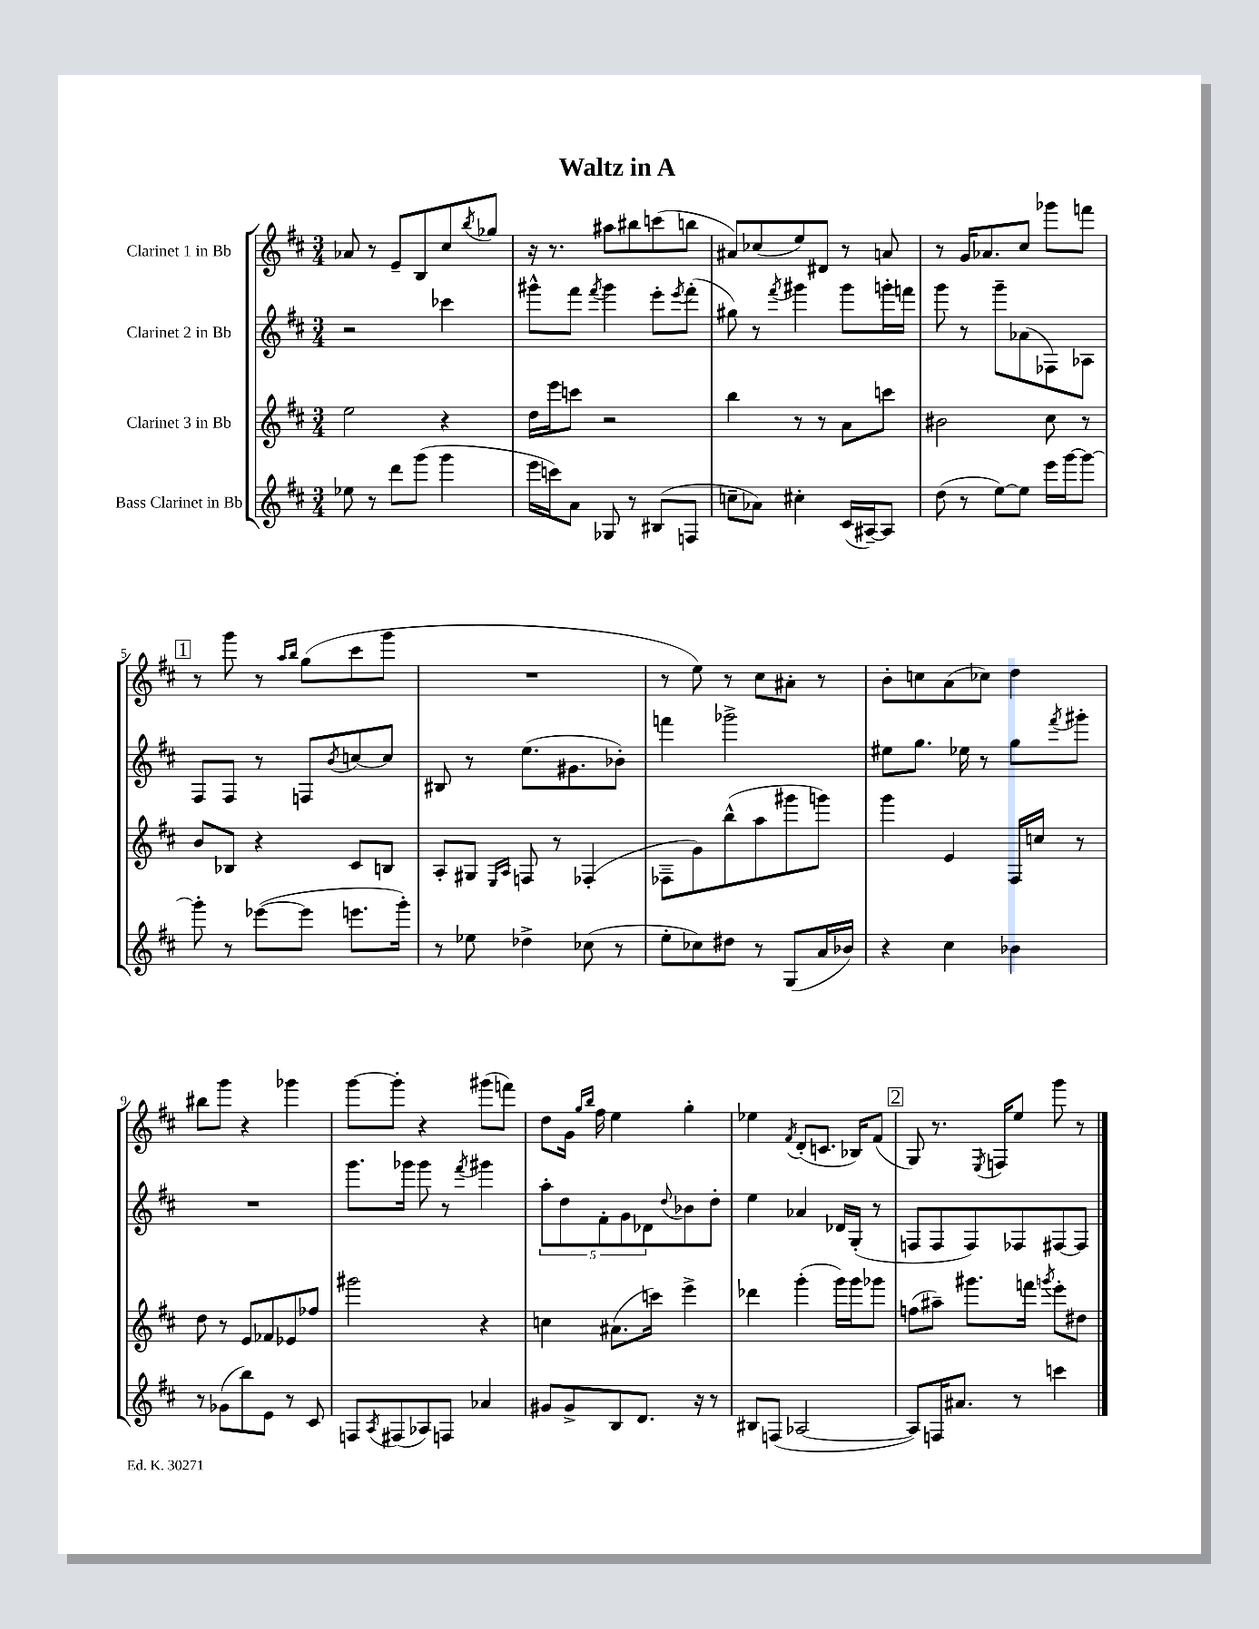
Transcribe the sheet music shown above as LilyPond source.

\header { title = "Waltz in A" }
<<
\new StaffGroup <<
\new Staff = "s0" \with { instrumentName = "Clarinet 1 in Bb" } {
    \clef treble \key d \major \numericTimeSignature \time 3/4
    aes'8 r8 e'8-- b8 cis''8 \acciaccatura { b''8 } ges''8 |
    r16 r8. ais''8 bis''8 c'''8( b''8 |
    ais'8) ces''8( e''8) dis'8 r8 a'8 |
    r8 g'16 aes'8. cis''8 ges'''8 f'''8 |
    \mark \markup { \box "1" } r8 g'''8 r8 \grace { a''16 b''16 } g''8( cis'''8 g'''8 |
    R2. |
    r8 e''8) r8 cis''8 ais'8-. r8 |
    b'8-. c''8 a'8( ces''8) d''4 |
    bis''8 g'''8 r4 ges'''4 |
    g'''8~ g'''8-. r4 gis'''8( f'''8) |
    d''8 g'16 \grace { g''16 b''16 } fis''16 e''4 g''4-. |
    ees''4 \acciaccatura { fis'8 } d'8-.( c'8. bes16) fis'8( |
    \mark \markup { \box "2" } g8) r8. \acciaccatura { e8 } f16 e''8 g'''8 r8 \bar "|." |
}
\new Staff = "s1" \with { instrumentName = "Clarinet 2 in Bb" } {
    \clef treble \key d \major \numericTimeSignature \time 3/4
    r2 ces'''4 |
    gis'''8-^ fis'''8 \acciaccatura { fis'''8 } gis'''4 e'''8-. \acciaccatura { e'''8 } fis'''8-.( |
    gis''8) r8 \acciaccatura { fis'''8 } gis'''4 gis'''8 g'''16-. f'''16 |
    g'''8 r8 g'''8-- aes'8( fes8) aes8 |
    \mark \markup { \box "1" } fis8 fis8 r8 f8 \acciaccatura { b'8 } c''8~ c''8 |
    bis8 r8 e''8.( gis'8. bes'8-.) |
    f'''4 ges'''2-> |
    eis''8 g''8. ees''16 r8 g''8 \acciaccatura { fis'''8 } gis'''8-. |
    R2. |
    g'''8. ges'''16 ges'''8 r8 \acciaccatura { fis'''8 } gis'''4 |
    \tuplet 5/4 { a''8-. d''8 fis'8-. g'8 des'8 } \appoggiatura { d''8 } bes'8 d''8-. |
    e''4 aes'4 des'16 g16-.( r8 |
    \mark \markup { \box "2" } f8 f8 f8) fes8 fis8~ fis8 \bar "|." |
}
\new Staff = "s2" \with { instrumentName = "Clarinet 3 in Bb" } {
    \clef treble \key d \major \numericTimeSignature \time 3/4
    e''2 r4 |
    d''16 e'''16 c'''8 r2 |
    b''4 r8 r8 a'8 c'''8 |
    bis'2 cis''8 r8 |
    \mark \markup { \box "1" } b'8 bes8 r4 cis'8 b8 |
    a8-. gis8 \grace { e16 a16 } f8 r8 fes4-.( |
    fes8-- g'8) b''8-^( a''8 gis'''8 g'''8) |
    g'''4 e'4 fis16 c''16 r8 |
    d''8 r8 e'8 fes'8 ees'8 fes''8 |
    gis'''2 r4 |
    c''4 ais'8.( c'''16) e'''4-> |
    des'''4 g'''4-.( g'''16) g'''16 ges'''8 |
    \mark \markup { \box "2" } f''8( ais''8--) gis'''8. f'''16 \acciaccatura { g'''8 } e'''8-. dis''8 \bar "|." |
}
\new Staff = "s3" \with { instrumentName = "Bass Clarinet in Bb" } {
    \clef treble \key d \major \numericTimeSignature \time 3/4
    ees''8 r8 d'''8 g'''8( g'''4 |
    e'''16 c'''16) a'8 ges8 r8 bis8( f8 |
    c''8-- aes'8) cis''4-. cis'16( ais16~--) ais8 |
    d''8( r8 e''8~) e''8 e'''16 g'''16~ g'''8~ |
    \mark \markup { \box "1" } g'''8-. r8 ees'''8~( ees'''8 e'''8. g'''16-.) |
    r8 ees''8 des''4-> ces''8( r8 |
    e''8-. ces''8) dis''8 r8 g8( a'16 bes'16) |
    r4 cis''4 bes'4 |
    r8 ges'8( b''8) e'8 r8 cis'8 |
    f8 \acciaccatura { a8 } fis8( aes8) f8 aes'4 |
    gis'8 gis'8-> b8 d'8. r16 r8 |
    bis8 f8( aes2~ |
    \mark \markup { \box "2" } aes8) f16 ais'8. r8 c'''4 \bar "|." |
}
>>
>>
